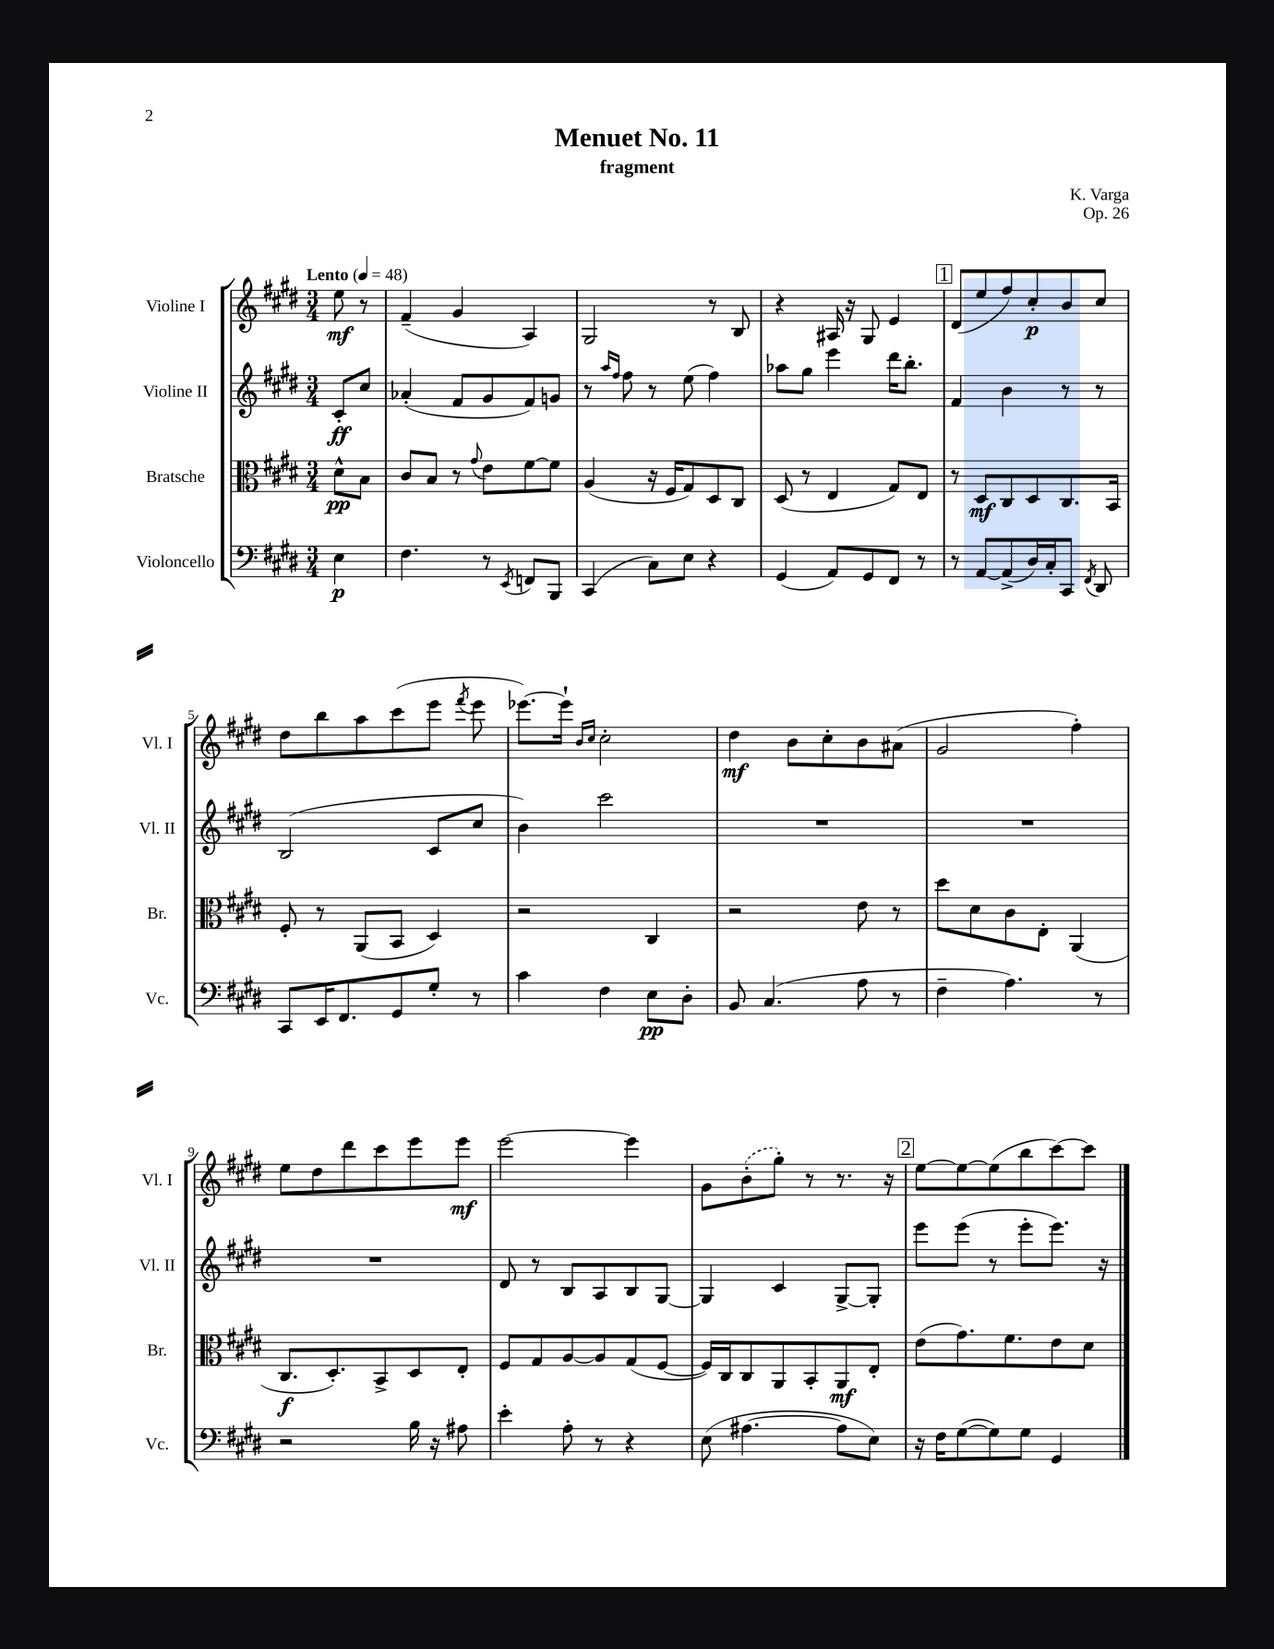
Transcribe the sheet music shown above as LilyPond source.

\header { title = "Menuet No. 11" composer = "K. Varga" subtitle = "fragment" opus = "Op. 26" }
<<
\new StaffGroup <<
\new Staff = "s0" \with { instrumentName = "Violine I" shortInstrumentName = "Vl. I" } {
    \clef treble \key e \major \numericTimeSignature \time 3/4 \partial 4 \tempo "Lento" 4 = 48
    \autoBeamOff e''8\mf r8 |
    fis'4--( gis'4 a4) |
    gis2 r8 b8 |
    r4 ais16 r16 gis8 e'4 |
    \mark \markup { \box "1" } dis'8[( e''8 fis''8) cis''8-.\p b'8 cis''8] |
    dis''8[ b''8 a''8 cis'''8( e'''8] \acciaccatura { fis'''8 } e'''8 |
    ees'''8.[~) ees'''16]-! \grace { b'16[ cis''16] } cis''2-. |
    dis''4\mf b'8[ cis''8-. b'8 ais'8]( |
    gis'2 fis''4-.) |
    e''8[ dis''8 dis'''8 cis'''8 e'''8 e'''8]\mf |
    e'''2~ e'''4 |
    gis'8[ \once \slurDashed b'8-.( gis''8]-.) r8 r8. r16 |
    \mark \markup { \box "2" } e''8[~ e''8~ e''8( b''8 cis'''8~) cis'''8] \bar "|." |
}
\new Staff = "s1" \with { instrumentName = "Violine II" shortInstrumentName = "Vl. II" } {
    \clef treble \key e \major \numericTimeSignature \time 3/4 \partial 4
    \autoBeamOff cis'8[-.\ff cis''8] |
    aes'4-.( fis'8[ gis'8 fis'8) g'8] |
    r8 \grace { a''16[ fis''16] } fis''8 r8 e''8( fis''4) |
    aes''8[ gis''8] e'''4 dis'''16[ b''8.]-. |
    \mark \markup { \box "1" } fis'4 b'4 r8 r8 |
    b2( cis'8[ cis''8] |
    b'4) cis'''2 |
    R2. |
    R2. |
    R2. |
    dis'8 r8 b8[ a8 b8 gis8]~ |
    gis4 cis'4 gis8[~-> gis8]-. |
    \mark \markup { \box "2" } e'''8[ e'''8]( r8 e'''8[-. e'''8.]) r16 \bar "|." |
}
\new Staff = "s2" \with { instrumentName = "Bratsche" shortInstrumentName = "Br." } {
    \clef alto \key e \major \numericTimeSignature \time 3/4 \partial 4
    \autoBeamOff dis'8[-^\pp b8] |
    cis'8[ b8] r8 \appoggiatura { gis'8 } e'8[ fis'8~ fis'8] |
    a4( r16 fis16[ gis8) dis8 cis8] |
    dis8( r8 e4 gis8[) e8] |
    \mark \markup { \box "1" } r8 dis8[\mf cis8 dis8 cis8. b,16] |
    fis8-. r8 a,8[( b,8] dis4) |
    r2 cis4 |
    r2 e'8 r8 |
    dis''8[ dis'8 cis'8 e8]-. a,4( |
    cis8.[\f dis8.-.) b,8-> dis8 e8]-. |
    fis8[ gis8 a8~ a8 gis8( fis8]~ |
    fis16[) cis16 cis8 a,8 b,8-. a,8\mf e8]-. |
    \mark \markup { \box "2" } e'8[( gis'8.) fis'8. e'8 dis'8] \bar "|." |
}
\new Staff = "s3" \with { instrumentName = "Violoncello" shortInstrumentName = "Vc." } {
    \clef bass \key e \major \numericTimeSignature \time 3/4 \partial 4
    \autoBeamOff e4\p |
    fis4. r8 \acciaccatura { e,8 } f,8[ b,,8] |
    cis,4( cis8[) e8] r4 |
    gis,4( a,8[) gis,8 fis,8] r8 |
    \mark \markup { \box "1" } r8 a,8[~ a,8->( dis16) cis16-. cis,8] \acciaccatura { fis,8 } dis,8 |
    cis,8[ e,16 fis,8. gis,8 gis8]-. r8 |
    cis'4 fis4 e8[\pp dis8]-. |
    b,8 cis4.( a8 r8 |
    fis4-- a4.) r8 |
    r2 b16 r16 ais8 |
    e'4-. a8-. r8 r4 |
    e8( ais4.~ ais8[ e8]) |
    \mark \markup { \box "2" } r16 fis16[ gis8~( gis8) gis8] gis,4 \bar "|." |
}
>>
>>
